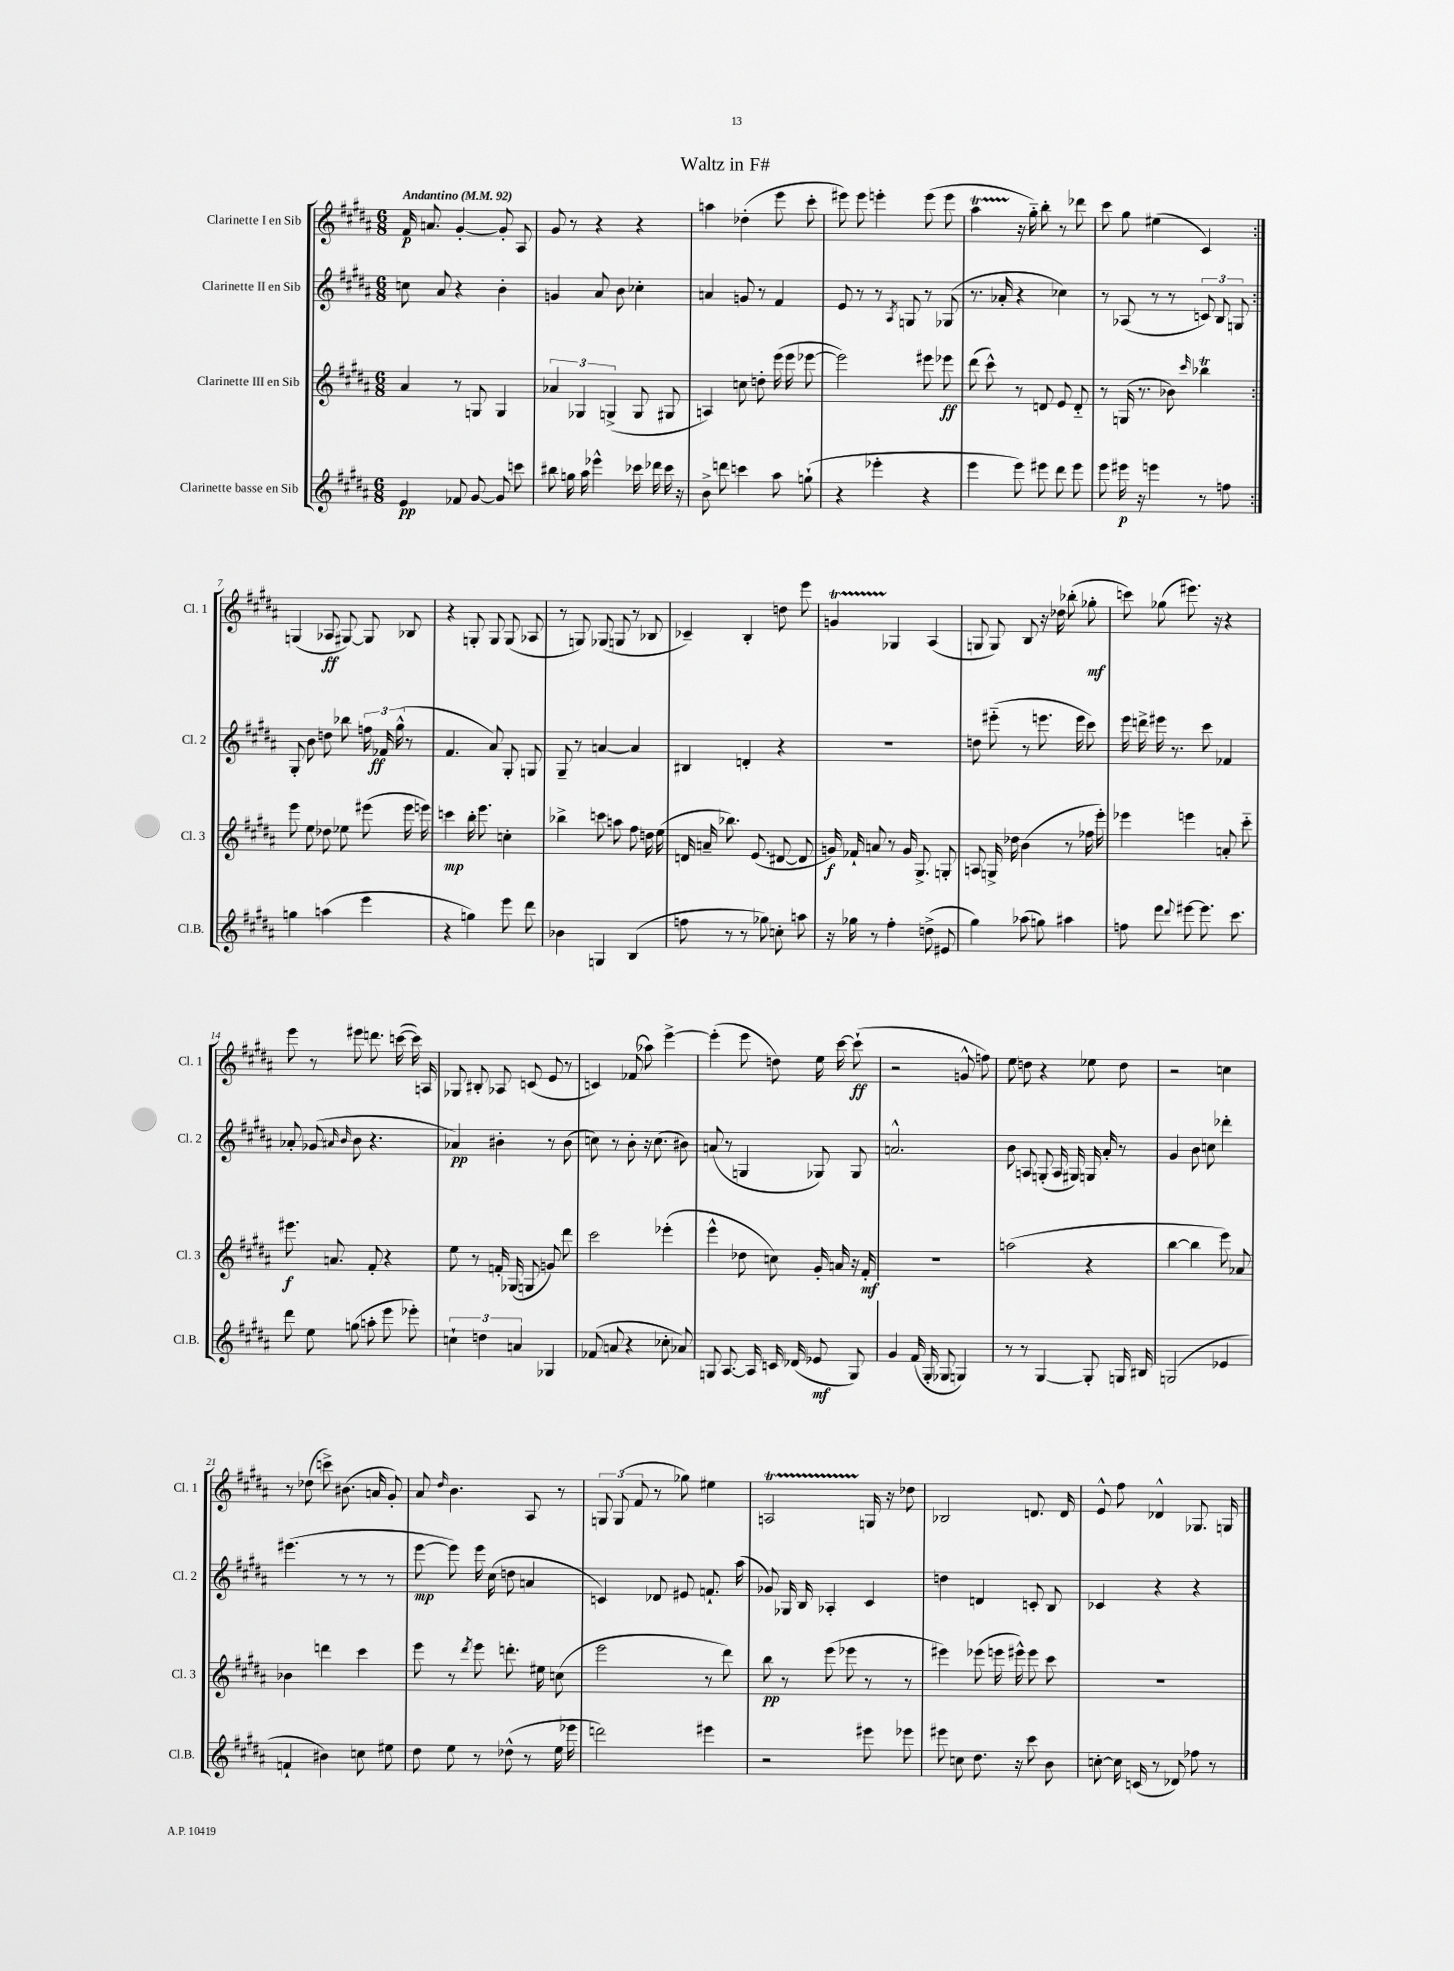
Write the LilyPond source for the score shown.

\header { title = "Waltz in F#" }
<<
\new StaffGroup <<
\new Staff = "s0" \with { instrumentName = "Clarinette I en Sib" shortInstrumentName = "Cl. 1" } {
    \clef treble \key b \major \numericTimeSignature \time 6/8 \tempo "Andantino" 4 = 92
    \autoBeamOff \repeat volta 2 { fis'16\p a'8. gis'4~-. gis'8-. ais8 |
    gis'8 r8 r4 r4 |
    a''4 des''4-.( e'''8 cis'''8-. |
    eis'''8) eis'''8 e'''4-. e'''8( e'''8 |
    ais''4\startTrillSpan r16\stopTrillSpan gis''16-_) b''8-. r8 des'''8 |
    cis'''8 gis''8 eis''4( cis'4) | }
    g4( aes8\ff gis8~) gis8 bes8 |
    r4 g8-. g8 g8( aes8 |
    r8 g8) ges8( g8 r8 bes8 |
    ces'4--) b4-. d''8 e'''8 |
    g'4\startTrillSpan ges4\stopTrillSpan ais4( |
    g8 g8) b8 r16 des''16 bes''8-.( ges''8-.\mf |
    c'''8) ges''8( eis'''8.) r16 r4 |
    e'''8 r8 eis'''8 d'''8. c'''16~( c'''16) a16 |
    ges8 bis8-. aes8 c'8( e'8 r8 |
    c'4) fes'8( aes''8) e'''4~-> |
    e'''4-.( e'''8 d''8) e''16 cis'''16~ cis'''8-!\ff( |
    r2 g'8-^ f''8) |
    e''8 d''8 r4 ees''8 d''8 |
    r2 c''4 |
    r8 des''8( c'''8->) bis'8.( a'16 gis'8-.) |
    ais'8 \grace { dis''16 } b'4. ais8 r8 |
    \tuplet 3/2 { g8 g8( fis'8 } r8 ges''8) eis''4 |
    a2\startTrillSpan g16\stopTrillSpan r16 des''8 |
    bes2 d'8. d'16 |
    e'8-^ fis''8 des'4-^ ges8. g16 \bar "|." |
}
\new Staff = "s1" \with { instrumentName = "Clarinette II en Sib" shortInstrumentName = "Cl. 2" } {
    \clef treble \key b \major \numericTimeSignature \time 6/8
    \autoBeamOff \repeat volta 2 { c''8 ais'8 r4 b'4-. |
    g'4 ais'8 b'8 ces''4-. |
    a'4 g'8 r8 fis'4 |
    e'8 r8 r8 \acciaccatura { ais8 } g8 r8 ges8( |
    r8. aes'16-. r4 ces''4) |
    r8 aes8( r8 r8 \tuplet 3/2 { c'8) b8 g8 } | }
    gis8-. b'8 d''8 bes''8 \tuplet 3/2 { f''16 fes'16\ff gis''16-^( } r8 |
    fis'4. ais'8) gis8-. g8 |
    gis8-- r8 a'4~ a'4 |
    bis4 d'4-. r4 |
    R2. |
    d''8 eis'''8-_( r8 e'''8. e'''16 cis'''8) |
    e'''16 d'''16-> eis'''16 r8. cis'''8 fes'4 |
    aes'8-. ges'8( \grace { ais'16 b'16 } b'8 r4. |
    aes'4\pp) bis'4-. r8 bis'8( |
    c''8) r8 b'8-. r16 c''8.( bis'8) |
    a'8( r8 g4 ges8) ges8 |
    a'2.-^ |
    b'8 a8 g8-.( a16 gis16) g16 ais'16-. r8 |
    gis'4 b'8 c''8 des'''4-. |
    eis'''4.( r8 r8 r8 |
    e'''8~\mp e'''8) e'''16 cis''16( d''8 a'4 |
    c'4) des'8 eis'8 f'8.-! ais''16( |
    ges'8) ges16 b16 aes4-. cis'4 |
    d''4 d'4 c'8-. b8 |
    ces'4 r4 r4 \bar "|." |
}
\new Staff = "s2" \with { instrumentName = "Clarinette III en Sib" shortInstrumentName = "Cl. 3" } {
    \clef treble \key b \major \numericTimeSignature \time 6/8
    \autoBeamOff \repeat volta 2 { ais'4 r8 g8 g4 |
    \tuplet 3/2 { aes'4 ges4 g4->( } g8 gis8 |
    a4) c''8 d''8-. e'''16( e'''16 ees'''8~ |
    ees'''2) eis'''8 ees'''8\ff |
    dis'''8( cis'''8-^) r8 d'8 e'8 d'8-_ |
    r8 g16( r8. bes'8) \grace { cis'''16 } bes''4\trill | }
    e'''8 e''8 des''8 ees''8 eis'''8( eis'''16 e'''16) |
    c'''4\mp b''16-. e'''8. c''4-. |
    bes''4-> c'''8 a''8 fis''8 d''16 e''16( |
    d'16 a'16-- bes''8.) e'8.( dis'8~ dis'8 |
    g'16\f) fes'16-! a'8 r8 g'16 gis8.-> g8-. |
    a8 g16-> des''16 b'4( r8 fes''16 e'''16-.) |
    ees'''4 e'''4 a'8-. cis'''8-_ |
    eis'''8.\f a'8. fis'8-. r4 |
    e''8 r8 f'16-. ges16( g8 g'8) dis'''8 |
    cis'''2 ees'''4-.( |
    e'''4-^ des''8 c''8) gis'16-. a'16 r16 fis'16-.\mf |
    R2. |
    a''2( r4 |
    b''4~ b''4 e'''8) aes'8 |
    bes'4 d'''4 cis'''4 |
    e'''8 r8 \acciaccatura { dis'''8 } e'''8 d'''8.-. eis''16 c''8( |
    e'''2 r8 dis'''8) |
    b''8\pp r8 e'''8( ees'''8 r8 r8 |
    eis'''4) ees'''8( e'''16 eis'''16-^) eis'''8 cis'''8 |
    R2. \bar "|." |
}
\new Staff = "s3" \with { instrumentName = "Clarinette basse en Sib" shortInstrumentName = "Cl.B." } {
    \clef treble \key b \major \numericTimeSignature \time 6/8
    \autoBeamOff \repeat volta 2 { e'4\pp fes'8 gis'8~ gis'8 c'''8 |
    bis''8 g''16 ais''16 ees'''4-^ ces'''16 des'''16 ces'''16 r16 |
    b'8-> d'''8 c'''4 ais''8 g''8-!( |
    r4 ees'''4-. r4 |
    e'''4 e'''8) eis'''8 dis'''8 eis'''8 |
    e'''8 eis'''16\p r16 e'''4 r8 f''8 | }
    g''4 a''4( e'''4 |
    r4 g''4) e'''8 dis'''8 |
    bes'4 g4 b4( |
    f''8 r8 r8 ges''8) c''8-. a''8 |
    r16 ges''16 r8 fis''4-. d''8->( eis'8 |
    gis''4) aes''8( g''8) ais''4 |
    f''8 e'''8 \appoggiatura { dis'''8 } eis'''8~ eis'''8. cis'''8. |
    dis'''8 e''8 g''8( a''8-. e'''8 ees'''8-.) |
    \tuplet 3/2 { c''4-! d''4 a'4 } ges4 |
    fes'8( a'8 r4 ces''8-. aes'8) |
    g8 ais8.~ ais16 c'16 des'16( ees'8\mf g8) |
    gis'4 fis'16( gis16-. ges8 g4) |
    r8 r8 gis4~ gis8-. g16 bis16 |
    g2( ees'4 |
    f'4-! bis'4) c''8 eis''8 |
    dis''8 e''8 r8 des''8-^( r8 e''16 ees'''16 |
    d'''2) eis'''4 |
    r2 eis'''8 ees'''8 |
    eis'''8 c''8 dis''8. r16 cis'''8 b'8 |
    c''8~-. c''16 c'16( r8 des'8) fes''8 r8 \bar "|." |
}
>>
>>
